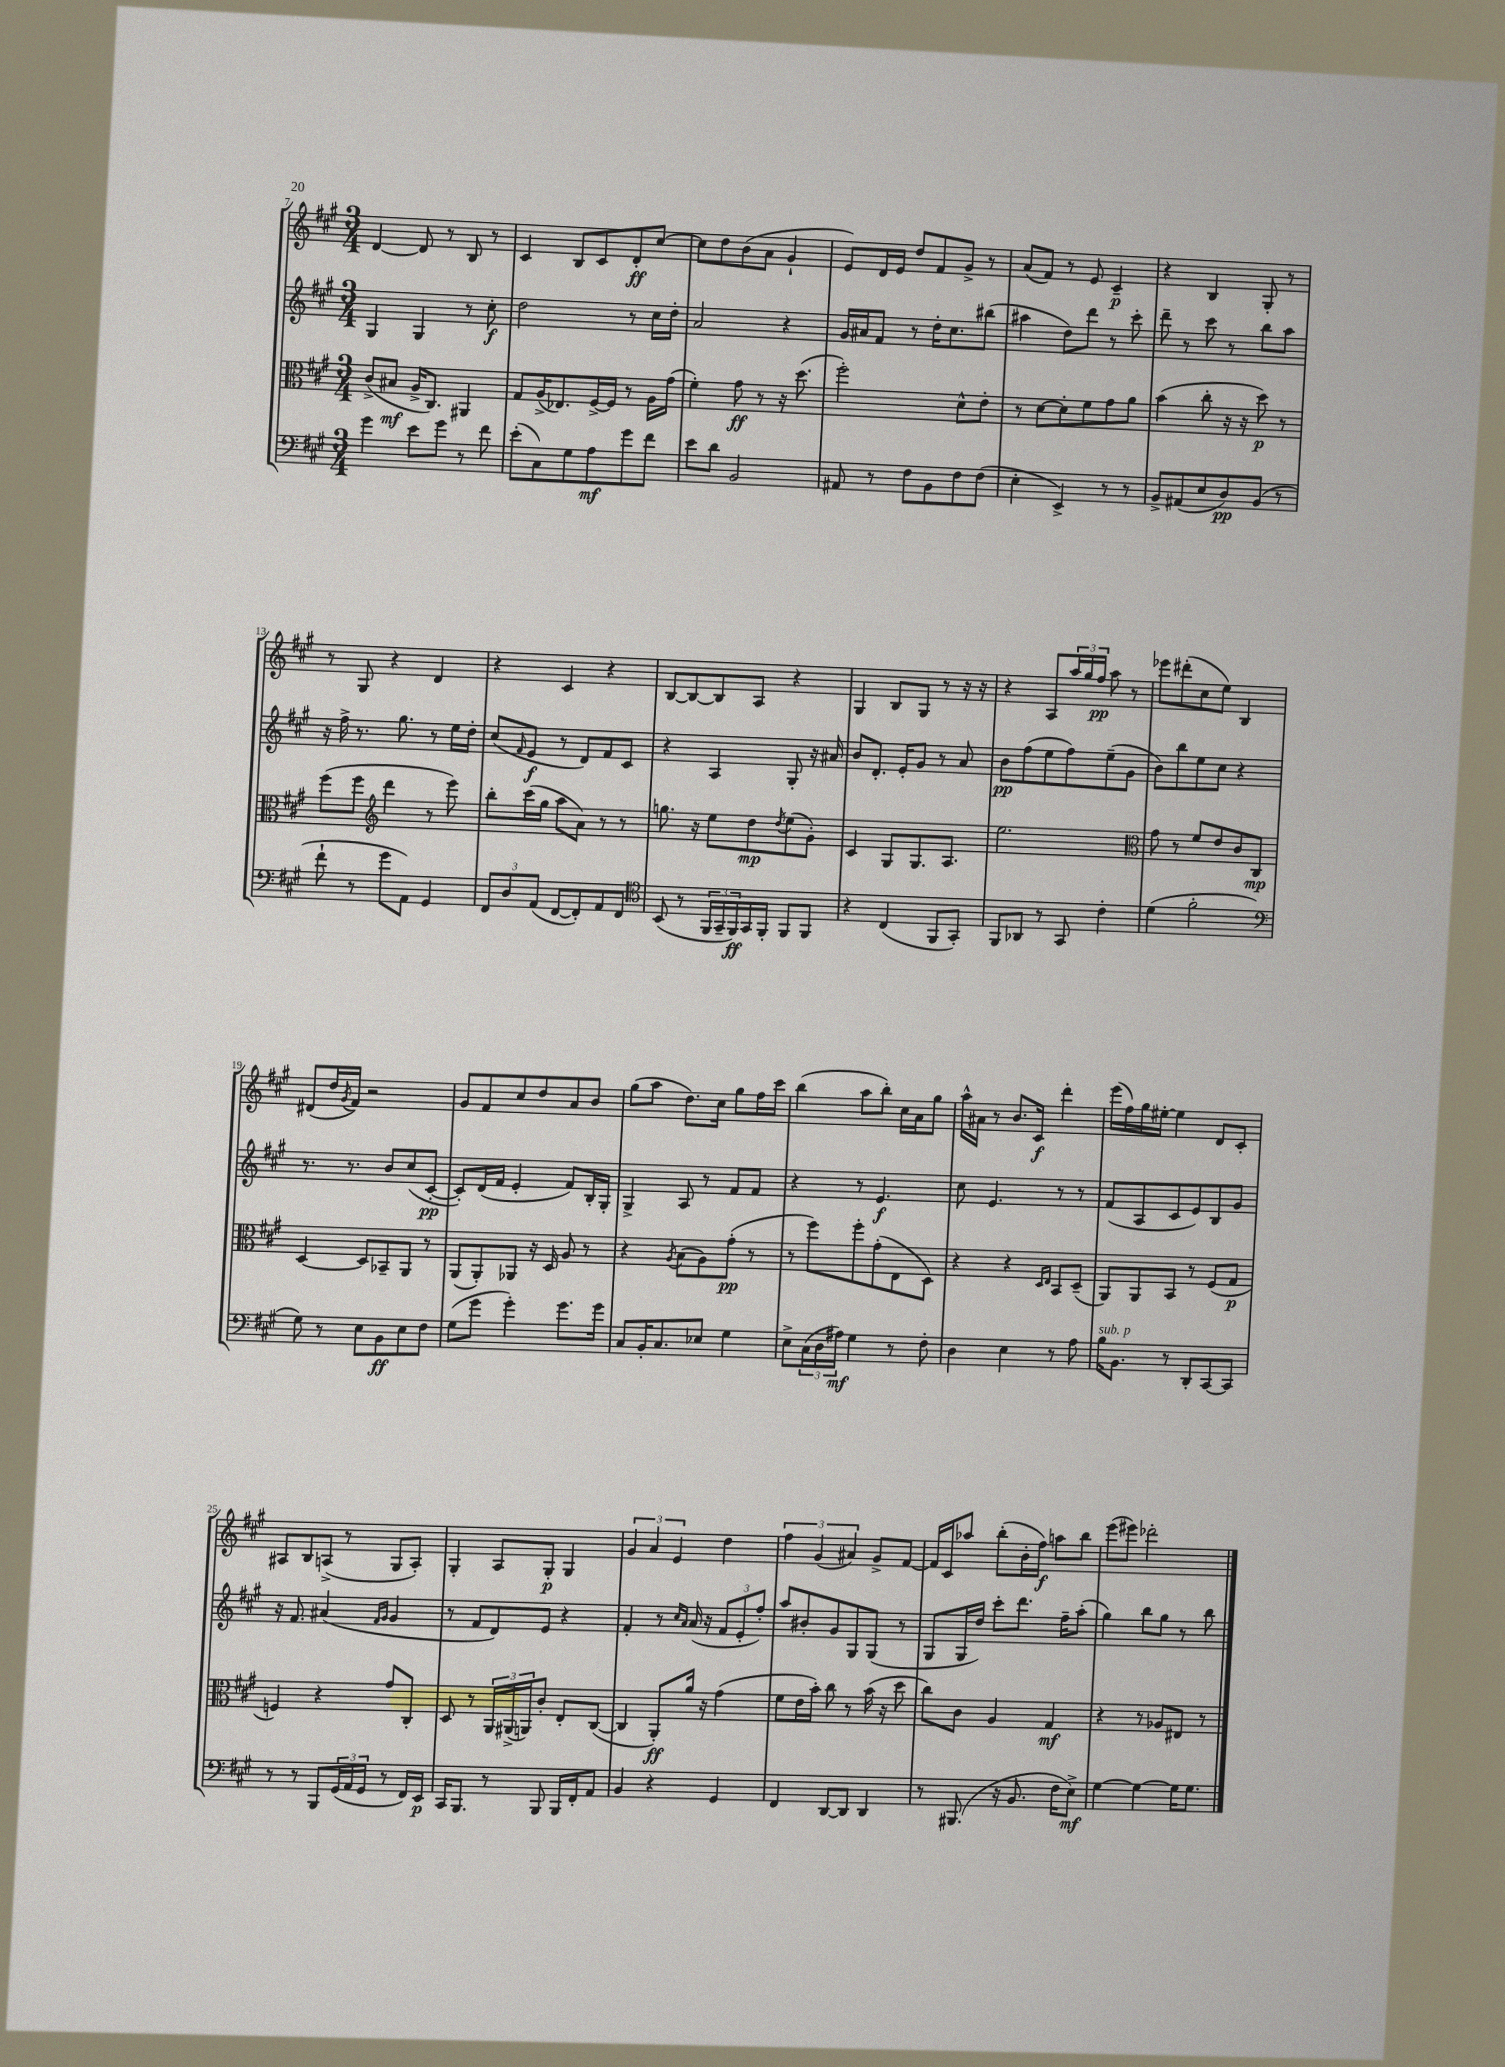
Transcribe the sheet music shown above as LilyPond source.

<<
\new StaffGroup <<
\new Staff = "s0" {
    \clef treble \key a \major \numericTimeSignature \time 3/4
    d'4~ d'8 r8 b8 r8 |
    cis'4 b8 cis'8 d'8-.\ff cis''8~ |
    cis''8 d''8 b'8( a'8 gis'4-! |
    e'8) d'16 e'16 d''8 fis'8 gis'8-> r8 |
    a'8( fis'8) r8 e'8 cis'4--\p |
    r4 b4 gis8-. r8 |
    r8 gis8 r4 d'4 |
    r4 cis'4 r4 |
    b8~ b8~ b8 a8 r4 |
    gis4 b8 gis8 r8 r16 r16 |
    r4 a8 \tuplet 3/2 { a''16 gis''16 fis''16\pp } a''8 r8 |
    ees'''8 dis'''8-.( cis''8 e''8) b4 |
    dis'8( d''16 \acciaccatura { gis'8 } fis'16) r2 |
    gis'8 fis'8 cis''8 d''8 a'8 b'8 |
    gis''8( a''8 d''8.) cis''16 gis''8 fis''16 cis'''16 |
    b''4( a''8 b''8-.) cis''16 a'16 gis''8 |
    a''16-^ ais'16 r8 b'8. cis'16\f d'''4-. |
    e'''16( fis''16) gis''16 eis''16~-. eis''4 d'8 cis'8-. |
    ais8 b8 a8->( r8 gis8 a8-.) |
    gis4-. a8 gis8-.\p gis4 |
    \tuplet 3/2 { gis'4 a'4 e'4 } d''4 |
    \tuplet 3/2 { fis''4 gis'4( ais'4) } gis'8-> fis'8~ |
    fis'16 cis'16 aes''8 b''8-.( b'16-. fis''16\f) a''8 b''8 |
    e'''8( eis'''8) des'''2-. \bar "|." |
}
\new Staff = "s1" {
    \clef treble \key a \major \numericTimeSignature \time 3/4
    gis4 gis4 r8 cis''8-.\f |
    d''2 r8 cis''16 d''16-. |
    a'2 r4 |
    gis'16 ais'16 fis'8 r8 d''16-. cis''8. bis''8( |
    ais''4 d''8) d'''8 r8 cis'''8-. |
    d'''8-- r8 cis'''8 r8 b''8 a''8 |
    r16 fis''16-> r8. gis''8. r8 e''16 d''16-. |
    cis''8( \grace { fis'16 } e'8\f r8 d'8) fis'8 cis'8 |
    r4 a4 gis8-. r16 ais'16 |
    b'8 d'8.-. e'16-. gis'8 r8 a'8 |
    b'8\pp fis''8( e''8 fis''8) e''8--( gis'8 |
    b'8) b''8 e''8 cis''8 r4 |
    r8. r8. b'8 cis''8( cis'8~-.\pp |
    cis'8-.) d'16( fis'16 e'4-. fis'8) b16-. gis16-. |
    gis4-> a8 r8 fis'8 fis'8 |
    r4 r8 e'4.\f |
    cis''8 e'4. r8 r8 |
    fis'8( a8 cis'8 e'8) b8 gis'8 |
    r16 fis'8. ais'4( \grace { fis'16 gis'16 } gis'4 |
    r8 fis'8 d'8) e'8 r4 |
    fis'4-. r8 \grace { cis''16 a'16 } a'16( r16 \tuplet 3/2 { fis'8 e'8-. fis''8-.) } |
    a''8 bis'8-. gis'8 gis8 gis8( r8 |
    gis8 gis16 d''16) cis'''8-. d'''8. fis''16-- a''8-.( |
    gis''4) b''8 gis''8 r8 b''8 \bar "|." |
}
\new Staff = "s2" {
    \clef alto \key a \major \numericTimeSignature \time 3/4
    cis'8->( bis8\mf a16-> cis8.) ais,4 |
    gis8 a16->( ees8.) fis16~-> fis16 r8 a16 gis'16( |
    fis'4-.) gis'8\ff r8 r16 d''8.( |
    fis''2-.) d'8-^ e'8-. |
    r8 d'8~ d'8-. fis'8 gis'8 a'8 |
    b'4( cis''8-. r16 r16 d''8\p) r8 |
    fis''8( fis''8 \clef treble d'''4 r8 e'''8) |
    b''8-. cis'''16( gis''16 a''8 a'8) r8 r8 |
    g''8. r16 e''8 d''8\mp \acciaccatura { d''8 } e''8( gis'8-.) |
    cis'4 gis8 gis8. a8. |
    e''2. |
    \clef alto gis'8 r8 fis'8 e'8 cis'8 cis8\mp |
    d4~ d8 bes,8-- a,8 r8 |
    a,8( a,8-.) aes,8 r16 d16 a8 r8 |
    r4 \acciaccatura { a8 } b8( a8) gis'8-.\pp( r8 |
    r8 fis''8) fis''8-. gis'8-.( e8 d8) |
    r4 r4 \grace { d16 e16 } b,8 d8--( |
    a,8) a,8 b,8 r8 fis8( gis8\p |
    f4) r4 gis'8 cis8-. |
    d8 r8 \tuplet 3/2 { a,16 ais,16->( a,16) } cis'8-. e8-. cis8~( |
    cis4 a,8-.\ff) a'16 r16 gis'4( |
    fis'8 e'16 b'16-.) cis''8 r8 b'16( r16 d''8 |
    cis''8) cis'8 a4 gis4\mf |
    r4 r8 aes8 eis8 r8 \bar "|." |
}
\new Staff = "s3" {
    \clef bass \key a \major \numericTimeSignature \time 3/4
    gis'4 e'8 gis'8 r8 fis'8 |
    e'8-.( cis8) gis8 a8\mf gis'8 fis'8 |
    e'8 d'8 b,2 |
    ais,8 r8 fis8 b,8 fis8 fis8( |
    e4-. e,4->) r8 r8 |
    b,8-> ais,8( e8 d8\pp) b,8( r8 |
    fis'8-! r8 gis'8 a,8) gis,4 |
    \tuplet 3/2 { fis,8 d8 a,8( } fis,8~ fis,8-.) a,8 fis,8 |
    \clef tenor b,8( r8 \tuplet 3/2 { fis,16 gis,16-- fis,16\ff) } gis,16 fis,16-. fis,8 fis,8 |
    r4 cis4( fis,8 gis,8-.) |
    fis,8 aes,8 r8 gis,8 cis'4-. |
    d'4( fis'2-. |
    \clef bass gis8) r8 e8 b,8\ff e8 fis8 |
    gis8( gis'8 gis'4-.) gis'8. gis'16 |
    cis8 b,16-. cis8. ees8 gis4 |
    e8-> \tuplet 3/2 { cis16( d16 ais16\mf) } gis4 r8 fis8-. |
    d4 e4 r8 a8 |
    b16^\markup { \italic "sub. p" } b,8. r8 d,8-. cis,8~ cis,8 |
    r8 r8 b,,8 \tuplet 3/2 { gis,16( a,16 gis,16 } r8 fis,16) e,16\p |
    cis,16 b,,8. r8 b,,8 b,,16 fis,16-. a,8 |
    b,4 r4 gis,4 |
    fis,4 d,8~ d,8 d,4 |
    r8 bis,,8.( r16 b,8. fis16 e8->\mf) |
    gis4~ gis4~ gis16 gis8. \bar "|." |
}
>>
>>
\layout { \context { \Score currentBarNumber = #7 } }
